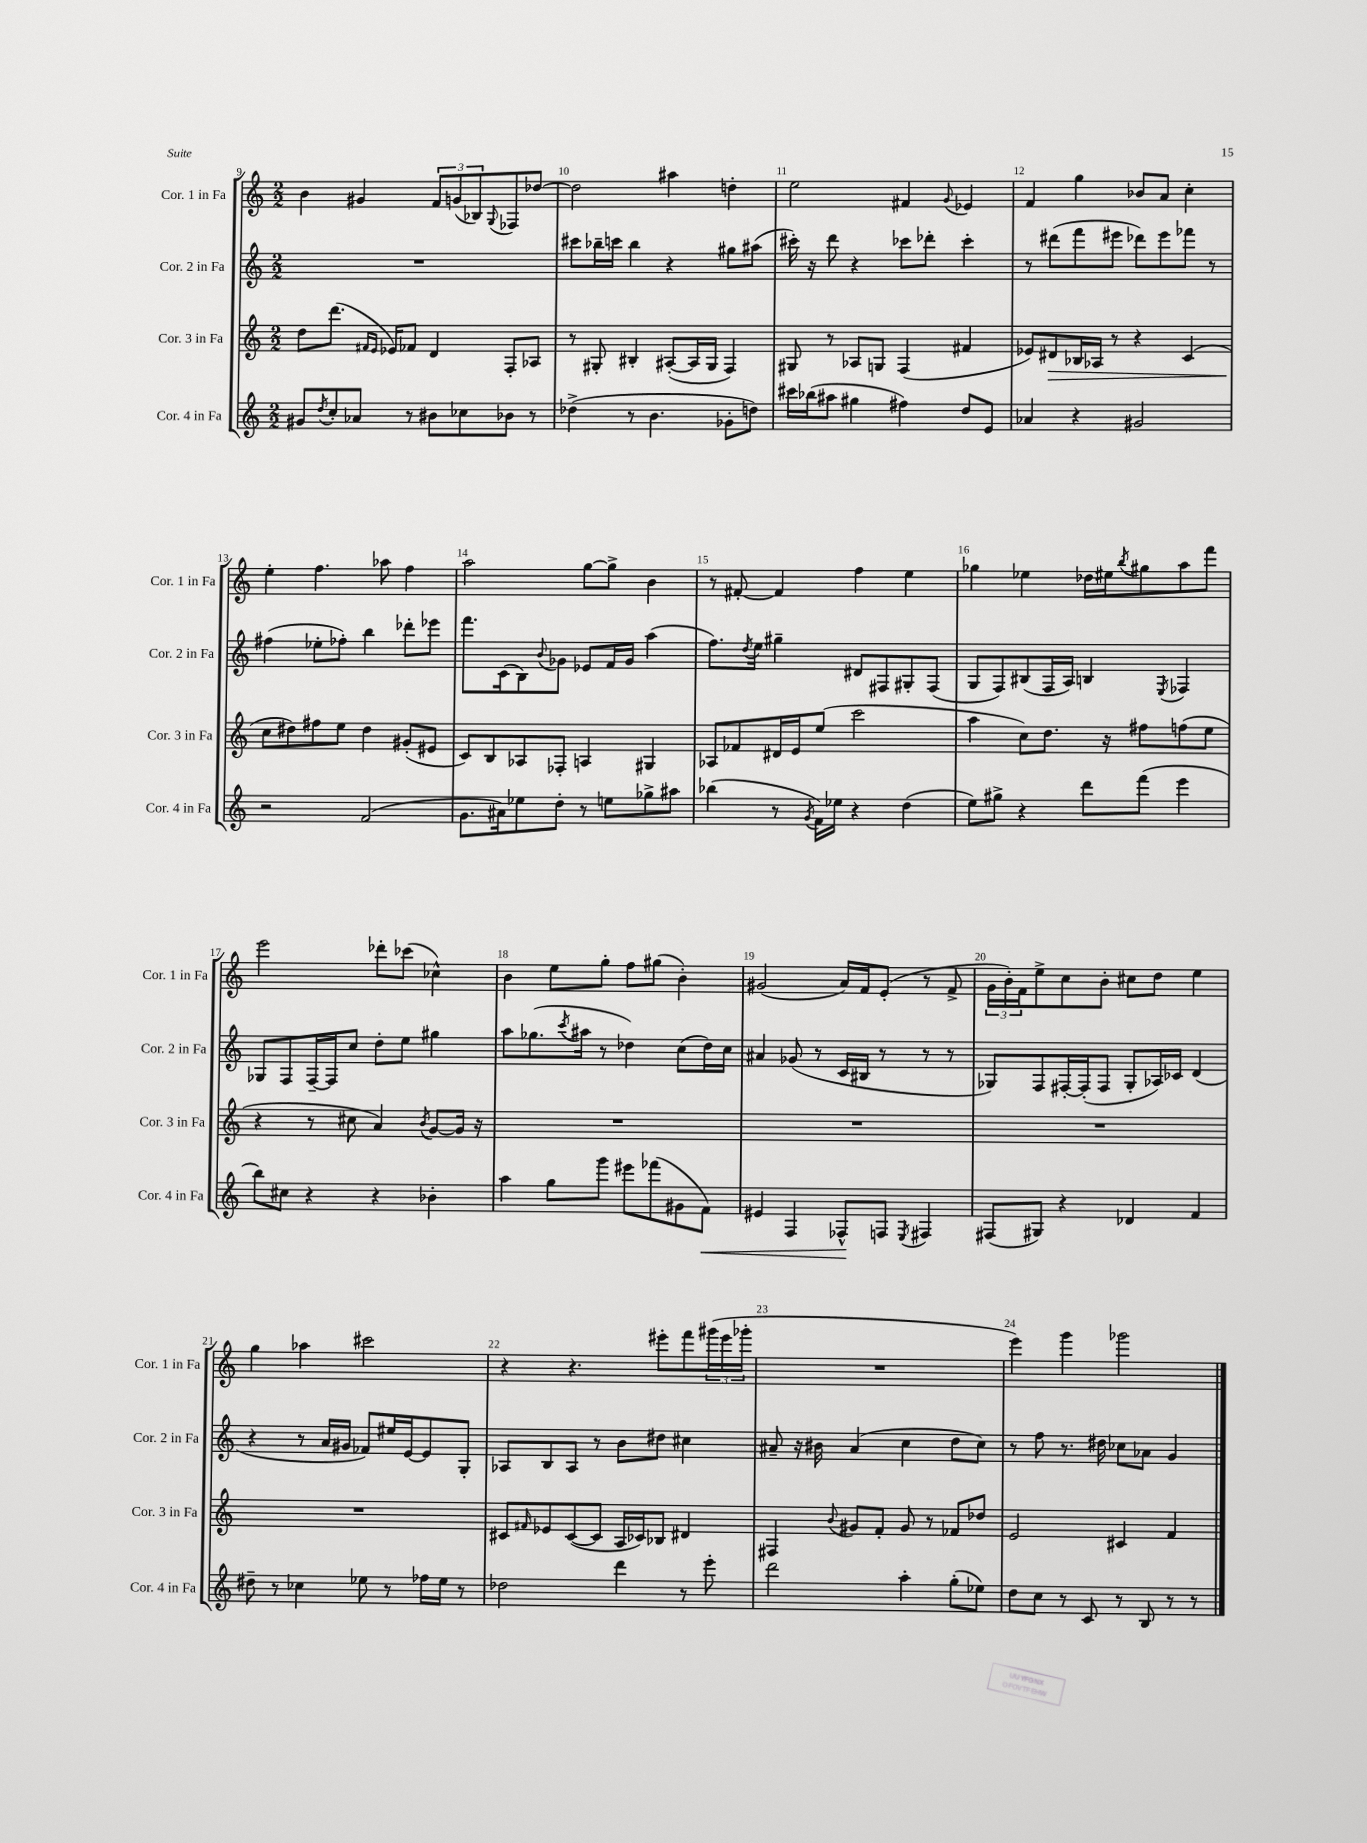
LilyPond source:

<<
\new StaffGroup <<
\new Staff = "s0" \with { instrumentName = "Cor. 1 in Fa" shortInstrumentName = "Cor. 1 in Fa" } {
    \clef treble \key c \major \numericTimeSignature \time 2/2
    b'4 gis'4 \tuplet 3/2 { f'8 g'8( bes8) } \appoggiatura { g8 } fes8 des''8~ |
    des''2 ais''4 d''4-. |
    e''2 fis'4 \appoggiatura { g'8 } ees'4 |
    f'4 g''4 bes'8 a'8 c''4-. |
    e''4-. f''4. aes''8 f''4 |
    a''2 g''8~ g''8-> b'4 |
    r8 fis'8~-. fis'4 f''4 e''4 |
    ges''4 ees''4 des''16 eis''16 \acciaccatura { b''8 } gis''8 a''8 f'''8 |
    e'''2 des'''8-. ces'''8( ces''4-^) |
    b'4 e''8 g''8-. f''8 gis''8( b'4-.) |
    gis'2( a'16) f'16 e'8-.( r8 f'8-> |
    \tuplet 3/2 { g'16 b'16-.) f'16 } e''8-> c''8 b'8-. cis''8 d''8 e''4 |
    g''4 aes''4 cis'''2 |
    r4 r4. eis'''8-. f'''8 \tuplet 3/2 { gis'''16( eis'''16 ges'''16-. } |
    R1 |
    e'''4) g'''4 ges'''2 \bar "|." |
}
\new Staff = "s1" \with { instrumentName = "Cor. 2 in Fa" shortInstrumentName = "Cor. 2 in Fa" } {
    \clef treble \key c \major \numericTimeSignature \time 2/2
    R1 |
    cis'''8 bes''16-- c'''16 bes''4 r4 gis''8 ais''8( |
    cis'''16-.) r16 d'''8 r4 ces'''8 des'''8-. ces'''4-. |
    r8 dis'''8( f'''8 eis'''8 des'''8) eis'''8 fes'''8 r8 |
    fis''4( ees''8-. fes''8-.) b''4 des'''8-. ees'''8 |
    f'''8. c'16( b8) \appoggiatura { b'8 } ges'8 ees'8 f'16 ges'16 a''4( |
    f''8.) \acciaccatura { d''8 } e''16 gis''4-- dis'8 fis8 gis8-. fis8( |
    g8 f8) bis8( f16 a16) b4 \acciaccatura { e8 } fes4 |
    ges8 f8 f16~-- f16 c''8 d''8-. e''8 gis''4 |
    a''8 ges''8.( \acciaccatura { c'''8 } ais''16 r8 des''4) c''8( des''16) c''16 |
    ais'4 ges'8( r8 c'16 bis16 r8 r8 r8 |
    ges8) f8 fis16~-. fis16-.( fis8 ges8-. aes16) ces'16 d'4( |
    r4 r8 a'16 gis'16 fes'8) eis''16 e'16~ e'8 g8-. |
    aes8 b8 aes8 r8 b'8 dis''8 cis''4 |
    ais'8-- r16 bis'16 ais'4( c''4 d''8 c''8) |
    r8 f''8 r8. dis''16 ces''8 aes'8 g'4 \bar "|." |
}
\new Staff = "s2" \with { instrumentName = "Cor. 3 in Fa" shortInstrumentName = "Cor. 3 in Fa" } {
    \clef treble \key c \major \numericTimeSignature \time 2/2
    d''8 d'''8.( \grace { fis'16 e'16 } ees'16) fes'8 d'4 f8-. aes8 |
    r8 gis8-. bis4-. ais8~-.( ais16 gis16 f4) |
    gis8 r8 aes8 g8 f4( fis'4 |
    ees'8) dis'8\> bes16 aes16 r8 r4 c'4( |
    c''8\! dis''8) fis''8 e''8 dis''4 gis'8-.( eis'8 |
    c'8) b8 aes8 fes8-. a4 gis4 |
    aes8 fes'8 dis'16 e'16 e''8( c'''2 |
    a''4 c''8) d''8. r16 fis''8 f''8( e''8 |
    r4 r8 cis''8 a'4) \acciaccatura { b'8 } g'8~ g'16 r16 |
    R1 |
    R1 |
    R1 |
    R1 |
    cis'8 \grace { fis'16 } ees'8 cis'8~( cis'8 a16 ces'16) bes8 dis'4 |
    fis4 \appoggiatura { b'8 } gis'8 f'8-. gis'8 r8 fes'8 des''8 |
    e'2 cis'4 f'4 \bar "|." |
}
\new Staff = "s3" \with { instrumentName = "Cor. 4 in Fa" shortInstrumentName = "Cor. 4 in Fa" } {
    \clef treble \key c \major \numericTimeSignature \time 2/2
    gis'8 \acciaccatura { d''8 } c''8-. aes'8 r8 bis'8 ces''8 bes'8 r8 |
    des''4->( r8 b'4. ges'8-. d''8) |
    cis'''16 bes''16( ais''8 gis''4 fis''4) d''8 e'8 |
    aes'4 r4 gis'2 |
    r2 f'2( |
    g'8. ais'16) ees''8 d''8-. r8 e''8 ges''8-> ais''8 |
    bes''4( r8 \acciaccatura { g'8 } f'16) ees''16 r4 d''4( |
    e''8) gis''8-> r4 d'''8 f'''8( e'''4 |
    b''8) cis''8 r4 r4 bes'4-. |
    a''4 g''8 g'''8 eis'''8 fes'''8( gis'8 f'8\<) |
    eis'4 f4 fes8-^\! f8 \acciaccatura { e8 } fis4 |
    fis8( gis8) r4 des'4 f'4 |
    dis''8-- r8 ces''4 ees''8 r8 fes''16 ees''16 r8 |
    des''2 d'''4 r8 e'''8-. |
    d'''2 a''4-. g''8-.( ees''8) |
    d''8 c''8 r8 c'8 r8 b8 r8 r8 \bar "|." |
}
>>
>>
\layout { \context { \Score currentBarNumber = #9 \override BarNumber.break-visibility = ##(#f #t #t) barNumberVisibility = #all-bar-numbers-visible } }
